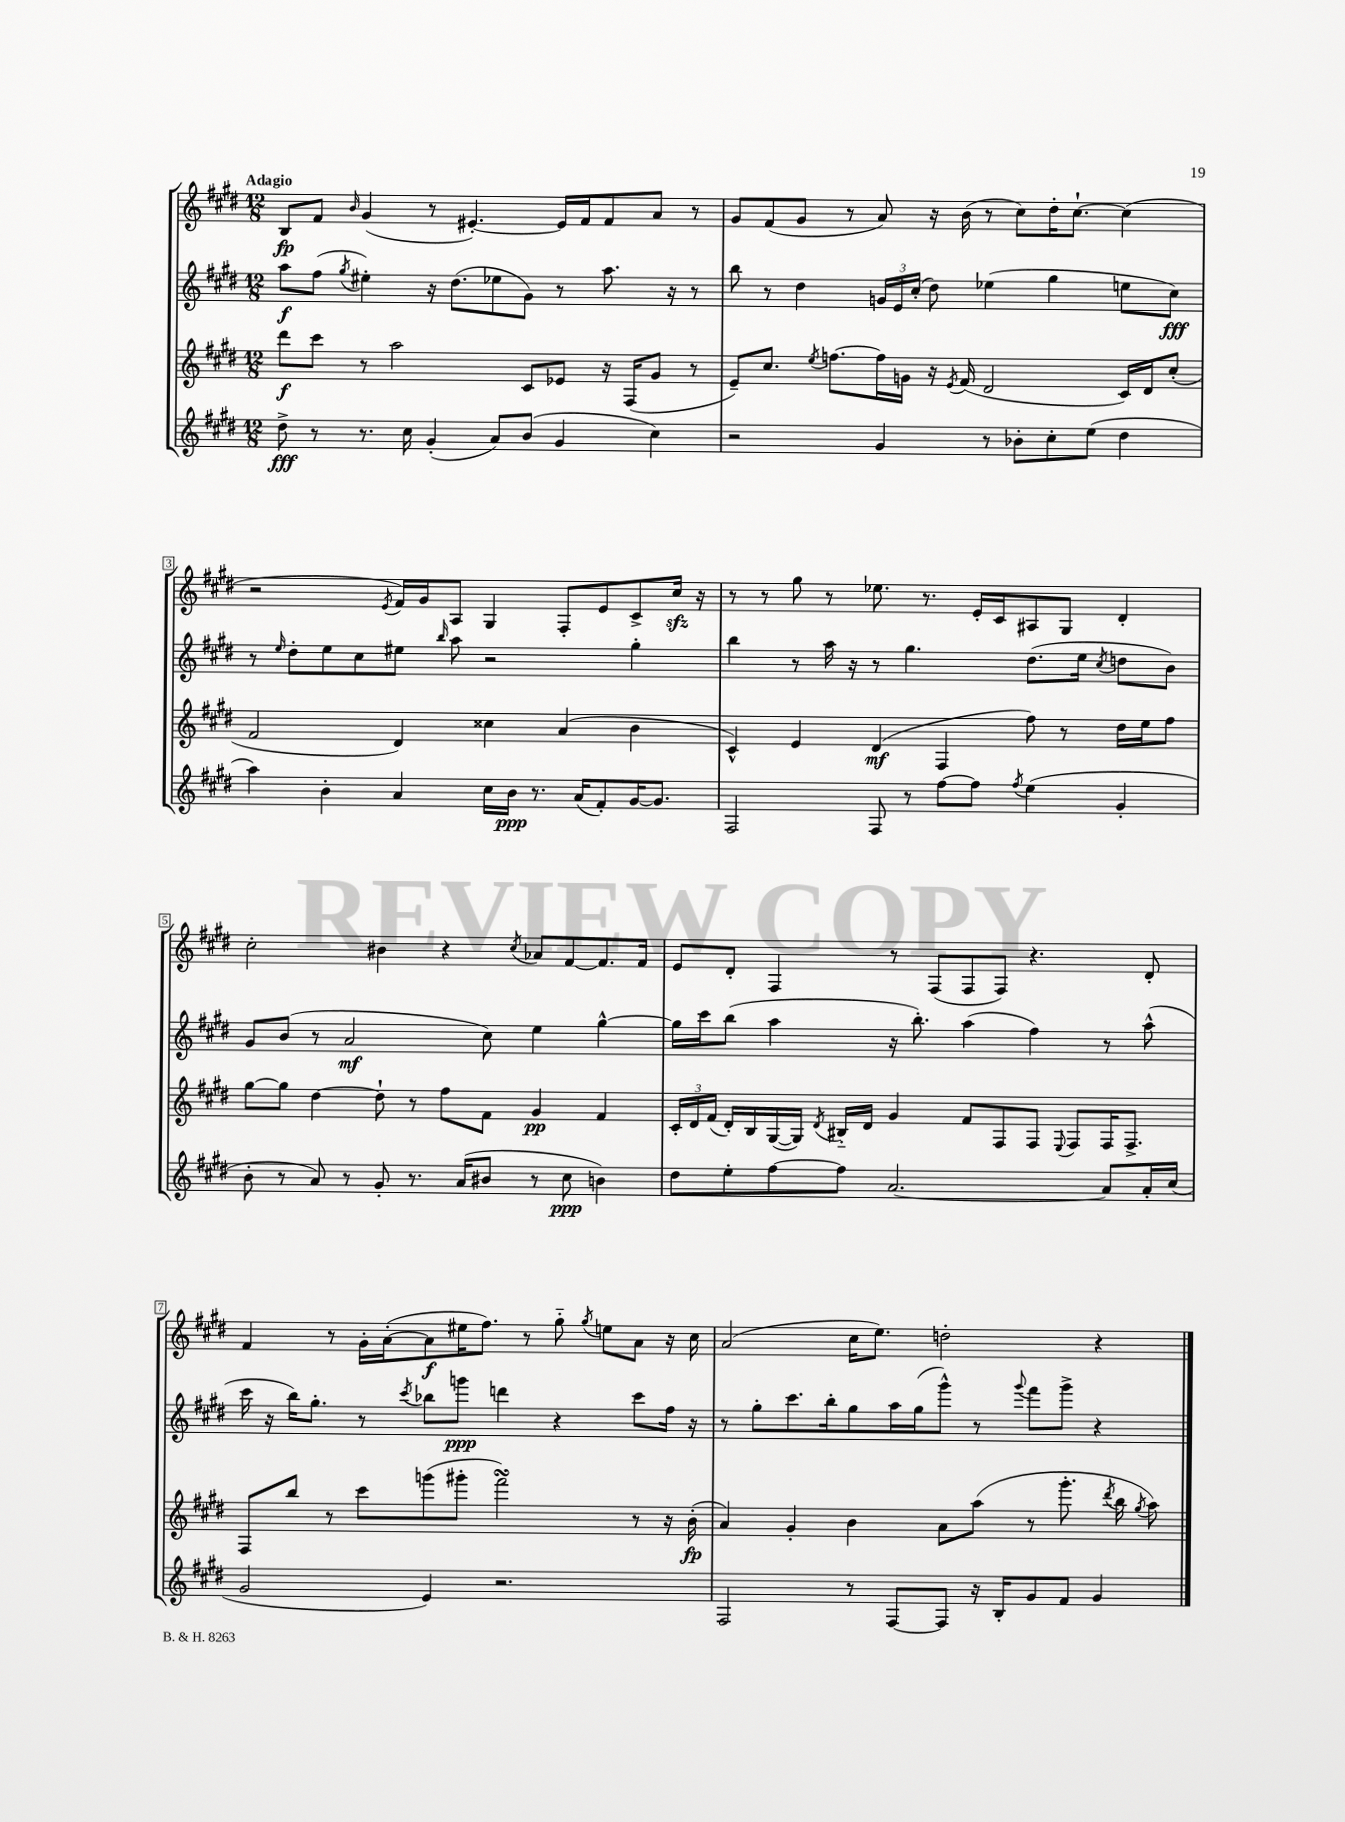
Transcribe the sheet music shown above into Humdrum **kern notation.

**kern	**kern	**kern	**kern
*staff4	*staff3	*staff2	*staff1
*clefG2	*clefG2	*clefG2	*clefG2
*k[f#c#g#d#]	*k[f#c#g#d#]	*k[f#c#g#d#]	*k[f#c#g#d#]
*M12/8	*M12/8	*M12/8	*M12/8
8dd#^	8ddd#	8aa	8B
8r	8ccc#	(8ff#	8f#
.	.	8qgg#	16qqb
8.r	8r	4ee#')	(4g#
.	2aa	.	.
16cc#	.	.	.
(4g#'	.	16r	8r
.	.	(8.dd#	.
.	.	.	[4.e#')
8a)	.	8ee-	.
(8b	8c#	8g#)	.
4g#	8e-	8r	16e#]
.	.	.	16f#
.	16r	8.aa	8f#
.	(16F#	.	.
4cc#)	8g#	.	8a
.	.	16r	.
.	8r	8r	8r
=	=	=	=
2r	8e~)	8bb	8g#
.	8.cc#	8r	(8f#
.	.	4dd#	8g#
.	8qee	.	.
.	[8.ff	.	.
.	.	.	8r
4g#	16ff]	24g	8a)
.	.	24e	.
.	16g	.	.
.	.	(24cc#'	.
.	16r	8dd#)	16r
.	8qe	.	.
.	(16f#	.	(16b
8r	2d#	(4ee-	8r
8b-'	.	.	8cc#)
8cc#'	.	4gg#	16dd#'
.	.	.	[8.cc#`
(8ee	.	.	.
4dd#	16c#)	8ee	(4cc#]
.	16d#	.	.
.	(8cc#'	8cc#)	.
=	=	=	=
4aa)	2f#	8r	2r
.	.	16qqee	.
.	.	8dd#'	.
4b'	.	8ee	.
.	.	8cc#	.
.	.	.	8qe
4a	4d#)	8ee#	16f#)
.	.	.	16g#
.	.	16qqbb	.
.	.	8aa	8A
16cc#	4cc##	2r	4G#
16b	.	.	.
8.r	.	.	.
.	(4a	.	8F#'
(16a	.	.	.
8f#')	.	.	8e
[16g#	4b	4gg#'	8c#^
8.g#]	.	.	.
.	.	.	16cc#
.	.	.	16r
=	=	=	=
2F#	4c#^^)	4bb	8r
.	.	.	8r
.	4e	8r	8gg#
.	.	16aa	8r
.	.	16r	.
8F#	(4d#	8r	8.ee-
8r	.	4.gg#	.
.	.	.	8.r
[8ff#	4F#	.	.
8ff#]	.	.	16e'
.	.	.	16c#
8qff#	.	.	.
(4ee	8ff#)	(8.dd#	8A#
.	8r	.	8G#
.	.	16ee	.
.	.	8qcc#	.
4g#'	16dd#	8dd	4d#'
.	16ee	.	.
.	8ff#	8b)	.
=	=	=	=
8b'	[8gg#	8g#	2cc#'
8r	8gg#]	(8b	.
8a)	[4dd#	8r	.
8r	.	2a	.
8g#'	8dd#`]	.	4b#
8.r	8r	.	.
.	8ff#	.	4r
(16a	.	.	.
8b#	8f#	8cc#)	.
.	.	.	8qcc#
8r	4g#	4ee	8a-
8cc#	.	.	[8f#
4b)	4f#	[4gg#^^	8.f#]
.	.	.	16f#
=	=	=	=
8dd#	24c#'	16gg#]	8e
.	24d#	.	.
.	.	16ccc#	.
.	(24f#	.	.
8ee'	16d#')	(8bb	8d#'
.	16B	.	.
[8ff#	([16G#	4aa	4F#
.	16G#])	.	.
.	8qd#	.	.
8ff#]	16B#'~	.	.
.	16d#	.	.
[2.a	4g#	16r	8r
.	.	8.bb')	.
.	.	.	(8F#
.	8f#	(4aa	8F#
.	8F#	.	8F#)
.	8F#	4ff#)	4.r
.	8qqE	.	.
.	8F#	.	.
8a]	16F#	8r	.
.	8.F#^	.	.
16a'	.	(8aa^^	8d#'
(16cc#	.	.	.
=	=	=	=
2g#	8F#	16ccc#	4f#
.	.	16r	.
.	8bb	16bb)	.
.	.	8.gg#'	.
.	8r	.	8r
.	8ccc#	8r	16g#'
.	.	.	([16a'
.	.	8qccc#	.
4e)	(8ggg	8bb-	8a]
.	8ggg#'	8ggg	16ee#
.	.	.	8.ff#)
2.r	2fff#)	4ddd	.
.	.	.	8r
.	.	4r	8gg#'~
.	.	.	8qgg#
.	.	.	8ee
.	8r	8ccc#	8a
.	16r	16ff#	16r
.	(16b'	16r	16cc#
=	=	=	=
2F#	4a)	8r	(2a
.	.	8gg#'	.
.	4g#'	8.ccc#	.
.	.	16bb'	.
8r	4b	8gg#	16cc#
.	.	.	8.ee)
[8F#	.	16aa	.
.	.	(16gg#	.
8F#]	8a	8ggg#^^)	2dd'
16r	(8aa	8r	.
16B'	.	.	.
.	.	8qqggg#	.
8g#	8r	8fff#	.
8f#	8.ggg#'	8ggg#^	.
4g#	.	4r	4r
.	8qddd#	.	.
.	16bb	.	.
.	8qgg#	.	.
.	8aa)	.	.
==	==	==	==
*-	*-	*-	*-
